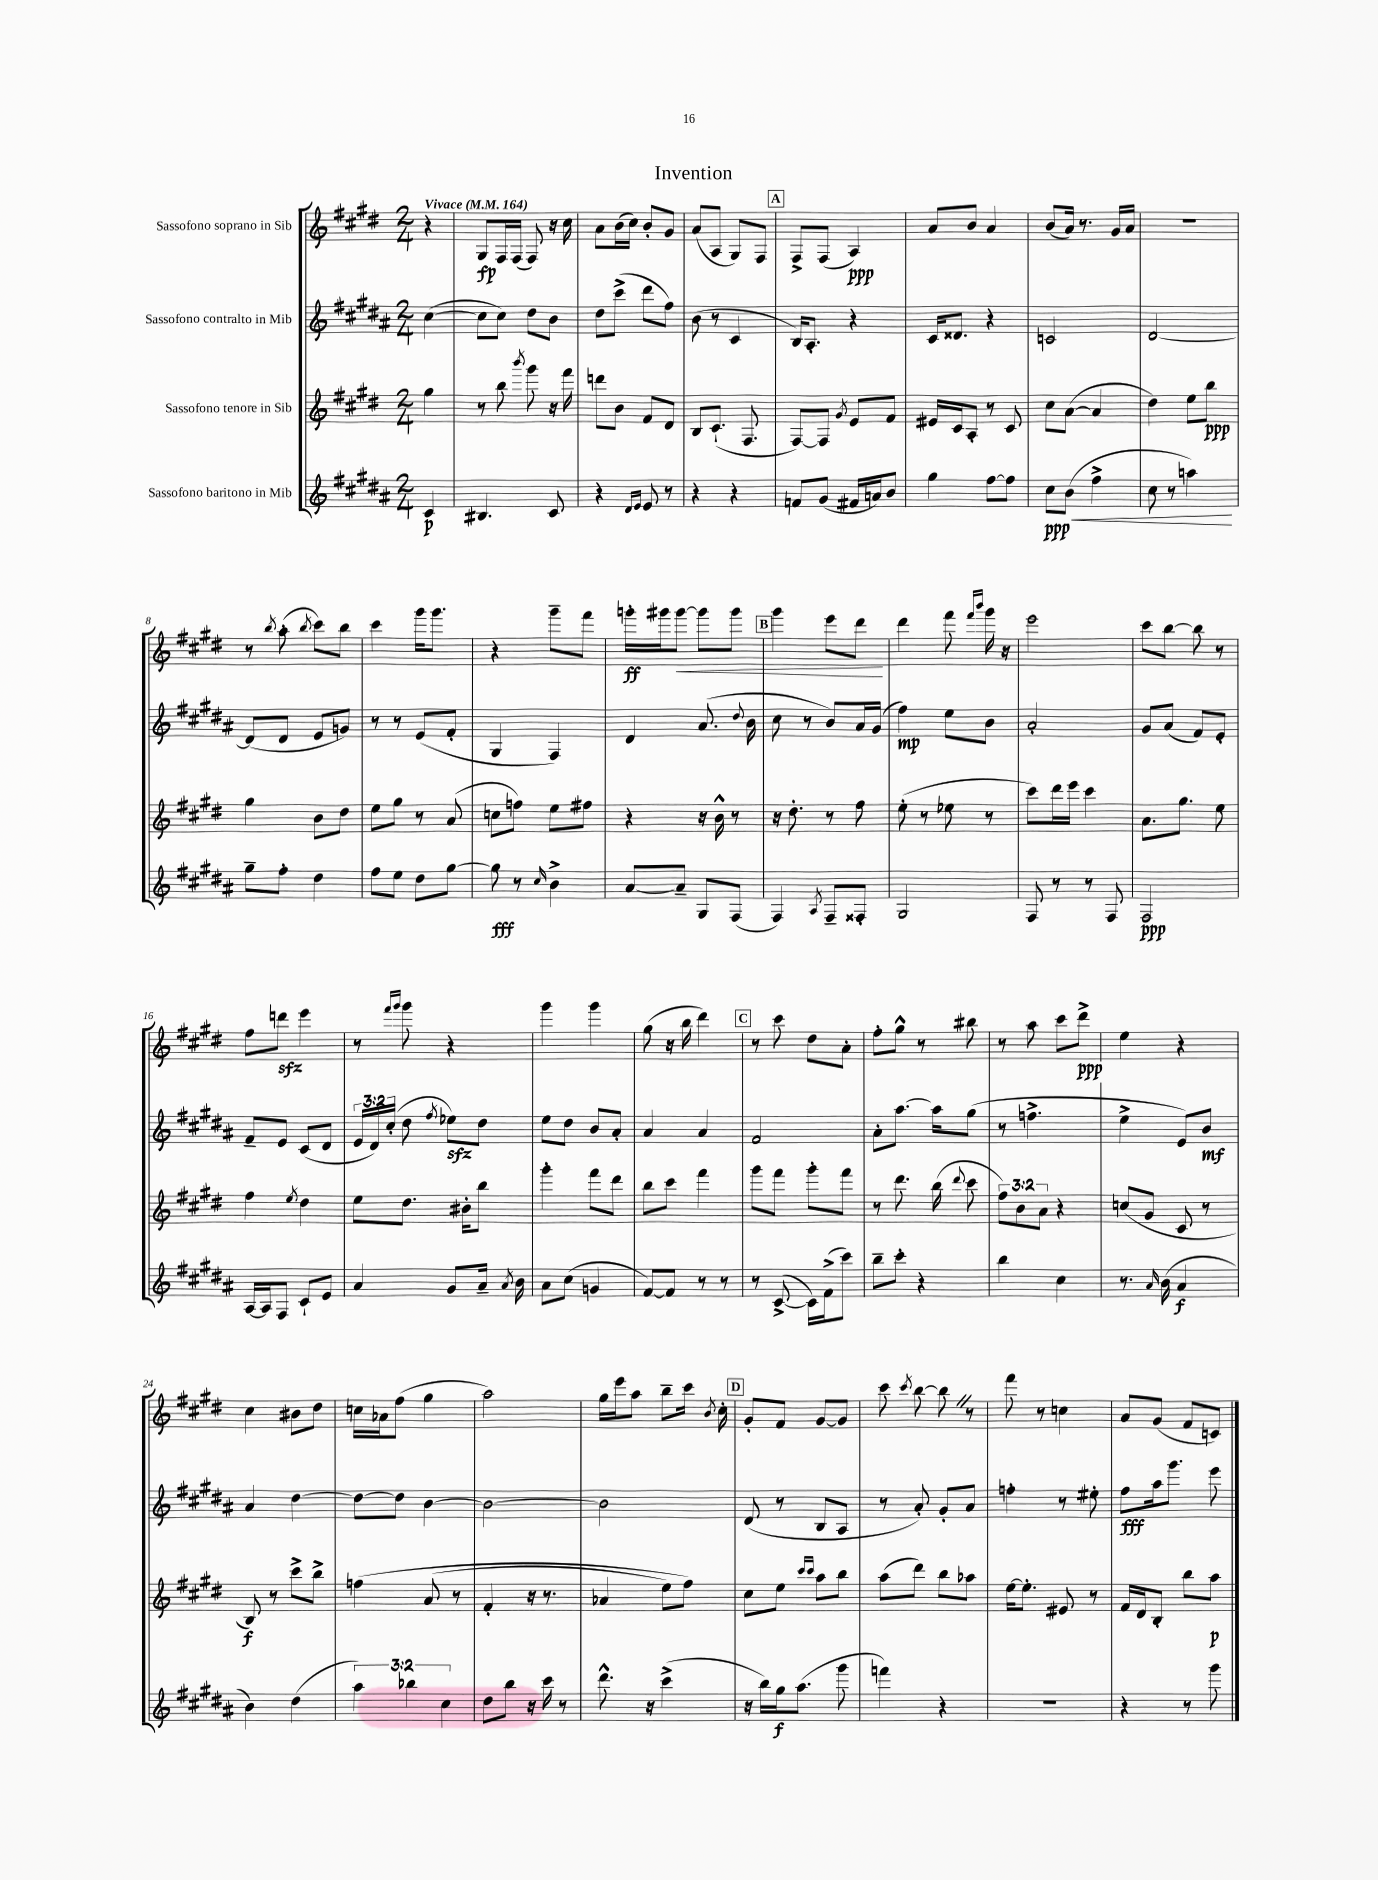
\header { title = "Invention" }
<<
\new StaffGroup <<
\new Staff = "s0" \with { instrumentName = "Sassofono soprano in Sib" } {
    \clef treble \key e \major \numericTimeSignature \time 2/4 \partial 4 \tempo "Vivace" 4 = 164
    \autoBeamOff r4 |
    gis8[\fp fis16 fis16]( fis8) r16 cis''16 |
    a'8[ b'16( cis''16]) b'8[-. gis'8] |
    a'8[( a8] gis8[) fis8] |
    \mark \markup { \box "A" } fis8[-> fis8]( a4\ppp) |
    a'8[ b'8] a'4 |
    b'8[( a'16]) r8. gis'16[ a'16] |
    r2 |
    r8 \acciaccatura { b''8 } a''8-.( \acciaccatura { b''8 } cis'''8[) b''8] |
    cis'''4 gis'''16[ gis'''8.] |
    r4 gis'''8[-- fis'''8] |
    g'''16[-.\ff gis'''16 gis'''8]~\< gis'''8[ gis'''8] |
    \mark \markup { \box "B" } gis'''4 e'''8[ dis'''8]\! |
    dis'''4 fis'''8 \grace { fis'''16[ b'''16] } gis'''16 r16 |
    e'''2 |
    cis'''8[ b''8]~ b''8 r8 |
    fis''8[ d'''8]\sfz e'''4 |
    r8 \grace { fis'''16[ gis'''16] } gis'''8 r4 |
    gis'''4 gis'''4 |
    gis''8( r16 b''16 dis'''4) |
    \mark \markup { \box "C" } r8 cis'''8 dis''8[ a'8]-. |
    fis''8[-. gis''8]-^ r8 bis''8 |
    r8 a''8 cis'''8[ dis'''8]->\ppp |
    e''4 r4 |
    cis''4 bis'8[ dis''8] |
    c''16[ aes'16 fis''8]( gis''4 |
    a''2) |
    gis''16[ e'''16 a''8] b''8[-- cis'''16] \acciaccatura { b'8 } cis''16-. |
    \mark \markup { \box "D" } gis'8[-. fis'8] gis'8[~ gis'8] |
    cis'''8 \acciaccatura { cis'''8 } b''8~ b''8 \once \override BreathingSign.text = \markup { \musicglyph "scripts.caesura.straight" } \breathe r8 |
    fis'''8 r8 c''4 |
    a'8[ gis'8]( fis'8[ c'8]) \bar "|." |
}
\new Staff = "s1" \with { instrumentName = "Sassofono contralto in Mib" } {
    \clef treble \key b \major \numericTimeSignature \time 2/4 \override Staff.TupletNumber.text = #tuplet-number::calc-fraction-text \partial 4
    \autoBeamOff cis''4~( |
    cis''8[ cis''8]) dis''8[ b'8] |
    dis''8[ cis'''8]->( dis'''8[ fis''8]) |
    b'8( r8 cis'4 |
    \mark \markup { \box "A" } b16[) ais8.]-. r4 |
    cis'16[ disis'8.] r4 |
    c'2 |
    dis'2~ |
    dis'8[( dis'8] e'8[ g'8]) |
    r8 r8 e'8[( fis'8]-. |
    gis4 fis4) |
    dis'4 ais'8.( \appoggiatura { dis''8 } b'16 |
    \mark \markup { \box "B" } cis''8 r8 b'8[) ais'16 gis'16]( |
    fis''4\mp) e''8[ b'8] |
    ais'2-. |
    gis'8[ ais'8]( fis'8[) e'8]-. |
    fis'8[-- e'8] cis'8[( dis'8] |
    \tuplet 3/2 { e'16[ dis'16) cis''16]-.( } dis''8 \acciaccatura { fis''8 } ees''8[\sfz) dis''8] |
    e''8[ dis''8] b'8[ ais'8]-. |
    ais'4 ais'4 |
    \mark \markup { \box "C" } fis'2 |
    ais'8[-. ais''8.]~ ais''16[ gis''8]( |
    r8 f''4.-> |
    e''4-> e'8[) b'8]\mf |
    ais'4 dis''4~ |
    dis''8[~ dis''8] b'4~ |
    b'2~ |
    b'2 |
    \mark \markup { \box "D" } dis'8( r8 b8[ ais8] |
    r8 ais'8-.) gis'8[-. ais'8] |
    f''4-. r8 eis''8-. |
    fis''8[\fff ais''16 gis'''8.] e'''8 \bar "|." |
}
\new Staff = "s2" \with { instrumentName = "Sassofono tenore in Sib" } {
    \clef treble \key e \major \numericTimeSignature \time 2/4 \override Staff.TupletNumber.text = #tuplet-number::calc-fraction-text \partial 4
    \autoBeamOff gis''4 |
    r8 b''8 \acciaccatura { b'''8 } gis'''8 r16 fis'''16 |
    d'''8[ b'8] fis'8[ dis'8] |
    b8[ cis'8.]-!( fis8. |
    \mark \markup { \box "A" } fis8[~) fis8] \acciaccatura { gis'8 } e'8[ fis'8] |
    eis'16[ cis'16 a8]-. r8 cis'8 |
    cis''8[ a'8]~( a'4 |
    dis''4) e''8[ b''8]\ppp |
    gis''4 b'8[ dis''8] |
    e''8[ gis''8] r8 a'8( |
    c''8[ f''8]) e''8[ fis''8] |
    r4 r16 b'16-^ r8 |
    \mark \markup { \box "B" } r16 dis''8.-. r8 fis''8 |
    e''8-.( r8 ees''8 r8 |
    cis'''8[) dis'''16 e'''16] cis'''4 |
    a'8.[ gis''8.] e''8 |
    fis''4 \acciaccatura { e''8 } dis''4 |
    e''8[ dis''8.] bis'16[-. b''8] |
    gis'''4-. fis'''8[ dis'''8] |
    b''8[ cis'''8] fis'''4 |
    \mark \markup { \box "C" } gis'''8[ fis'''8] gis'''8[-. fis'''8] |
    r8 dis'''8. b''16( \appoggiatura { dis'''8 } cis'''8 |
    \tuplet 3/2 { fis''8[) b'8 a'8] } r4 |
    c''8[( gis'8] cis'8 r8 |
    b8\f) r8 cis'''8[-> b''8]-> |
    f''4\( a'8( r8 |
    fis'4-. r16 r8. |
    aes'4 e''8[) fis''8]\) |
    \mark \markup { \box "D" } cis''8[ e''8] \grace { cis'''16[ cis'''16] } a''8[ b''8] |
    a''8[( dis'''8]) b''8[ aes''8] |
    e''16[~ e''8.]-. eis'8 r8 |
    fis'16[ dis'16 b8]-. b''8[ a''8]\p \bar "|." |
}
\new Staff = "s3" \with { instrumentName = "Sassofono baritono in Mib" } {
    \clef treble \key b \major \numericTimeSignature \time 2/4 \override Staff.TupletNumber.text = #tuplet-number::calc-fraction-text \partial 4
    \autoBeamOff cis'4\p |
    bis4. cis'8 |
    r4 \grace { dis'16[ e'16] } e'8 r8 |
    r4 r4 |
    \mark \markup { \box "A" } f'8[ gis'8]( fis'16[ a'16) b'8] |
    gis''4 fis''8[~ fis''8] |
    cis''8[\ppp\< b'8]( fis''4-> |
    cis''8 r8 a''4\!) |
    gis''8[-- fis''8]-. dis''4 |
    fis''8[ e''8] dis''8[ gis''8]~ |
    gis''8\fff r8 \grace { cis''16 } b'4-> |
    ais'8[~ ais'8]-- gis8[ fis8]( |
    \mark \markup { \box "B" } fis4) \acciaccatura { ais8 } fis8[-- fisis8]-. |
    gis2 |
    fis8 r8 r8 fis8 |
    fis2\ppp |
    ais16[~ ais16 fis8] cis'8[-! e'8] |
    ais'4 gis'8[ ais'16]-- \acciaccatura { ais'8 } b'16 |
    ais'8[ cis''8]( g'4 |
    fis'8[~) fis'8] r8 r8 |
    \mark \markup { \box "C" } r8 cis'8~->( cis'16[) fis'16->( cis'''8]) |
    b''8[-- cis'''8]-. r4 |
    b''4 cis''4 |
    r8. \grace { ais'16 } b'16( ais'4\f |
    b'4) dis''4( |
    \tuplet 3/2 { ais''4) bes''4 cis''4 } |
    dis''8[ b''8] r16 cis'''16 r8 |
    dis'''8.-^ r16 cis'''4->( |
    \mark \markup { \box "D" } r16 b''16[) gis''16\f ais''8.]( gis'''8 |
    f'''4) r4 |
    r2 |
    r4 r8 gis'''8 \bar "|." |
}
>>
>>
